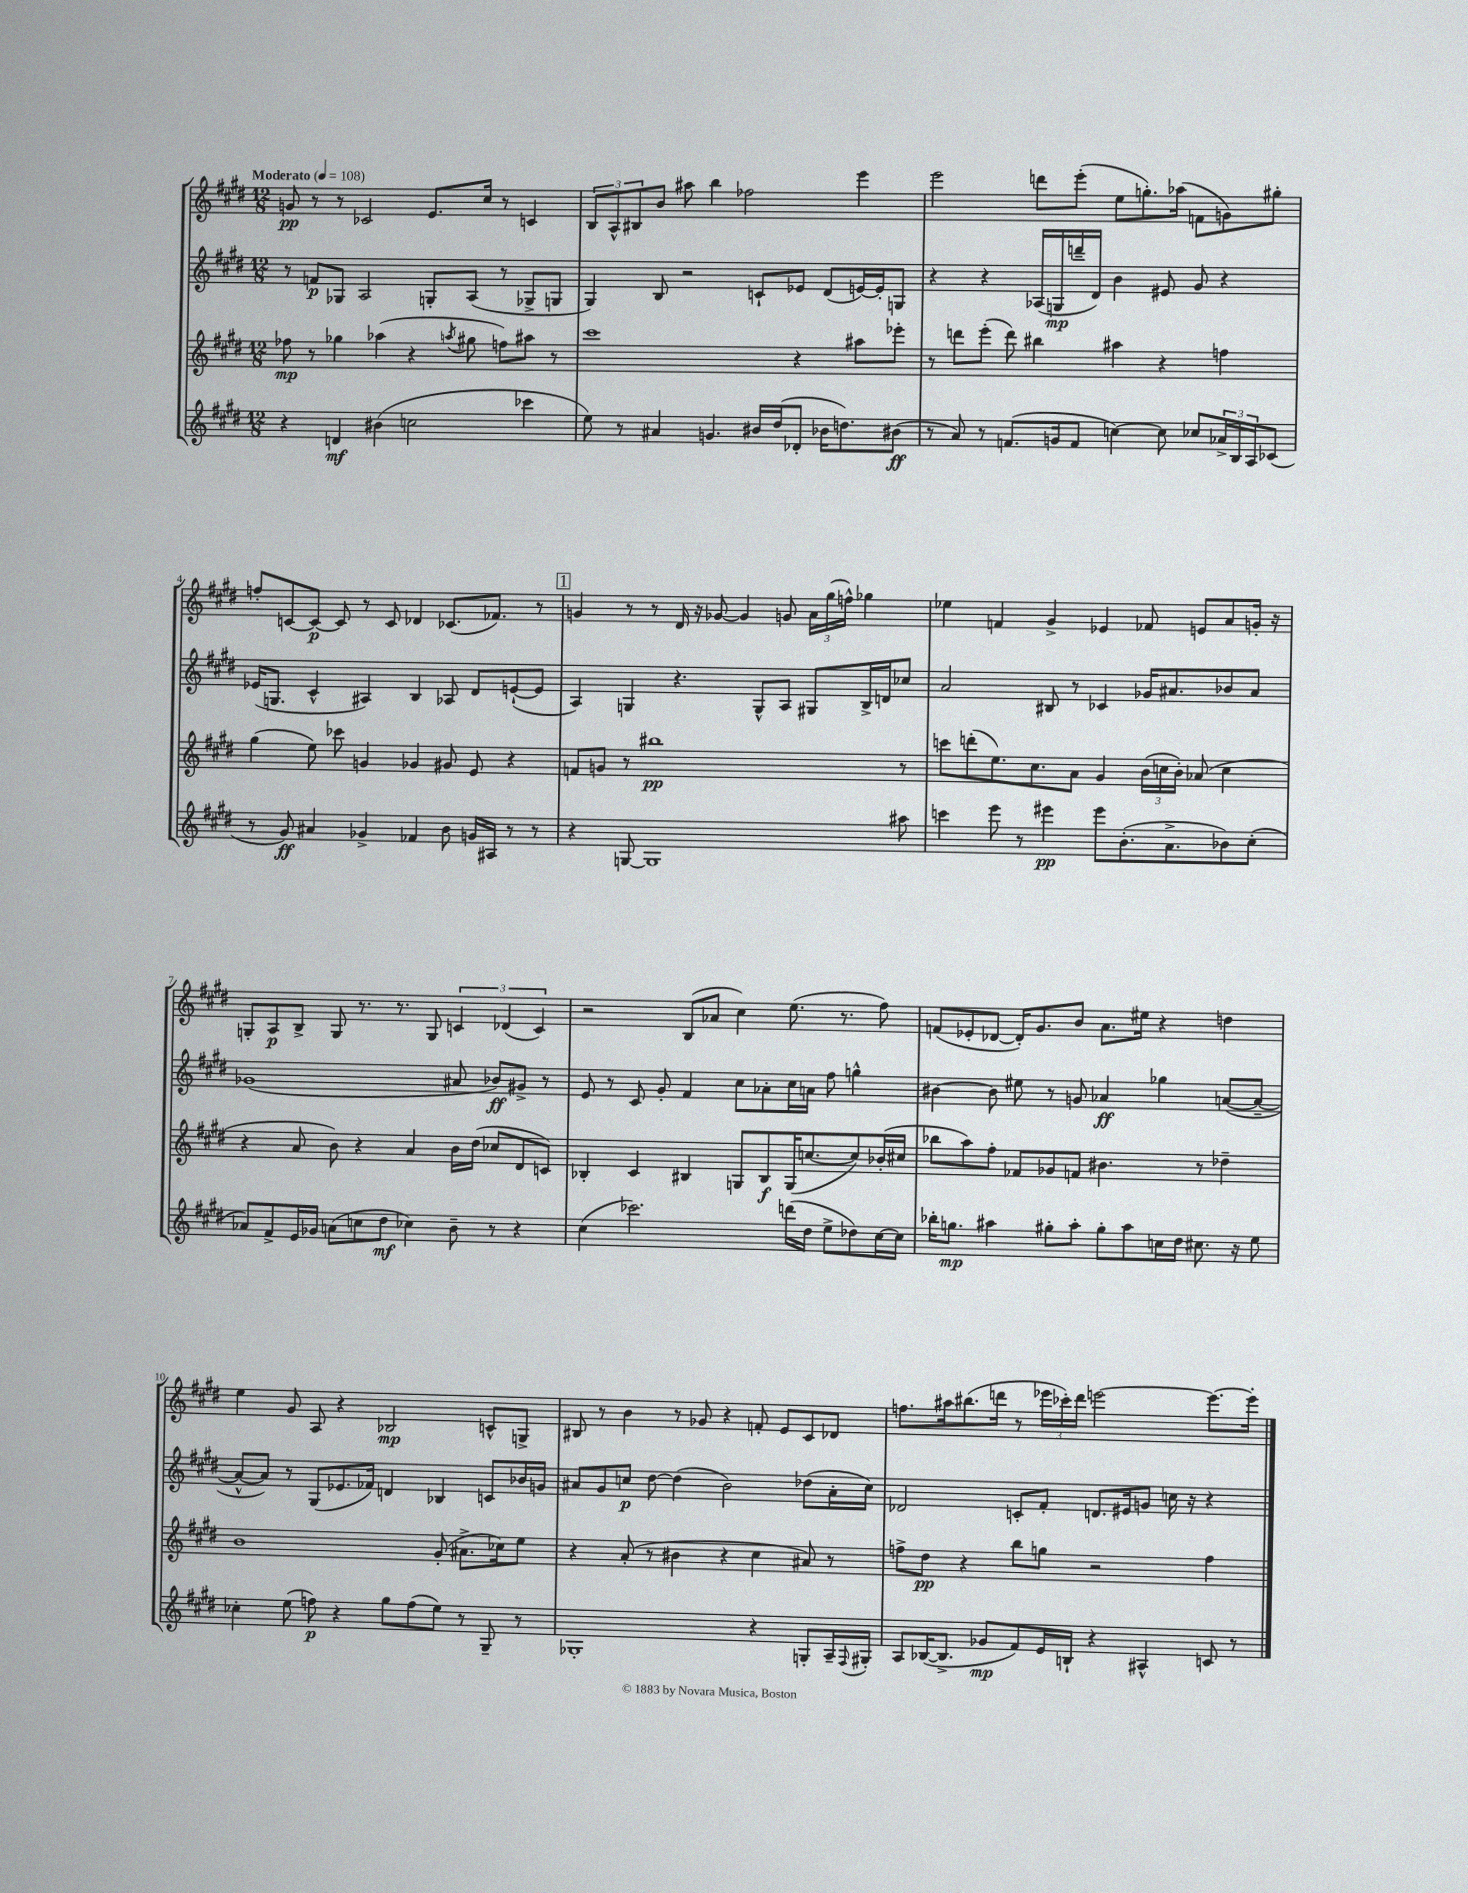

**kern	**kern	**kern	**kern
*staff4	*staff3	*staff2	*staff1
*clefG2	*clefG2	*clefG2	*clefG2
*k[f#c#g#d#]	*k[f#c#g#d#]	*k[f#c#g#d#]	*k[f#c#g#d#]
*M12/8	*M12/8	*M12/8	*M12/8
*MM108	*MM108	*MM108	*MM108
4r	8ff-	8r	8g
.	8r	8f	8r
4d	4gg-	8G-	8r
.	.	2A	2c-
(4b#	(4aa-	.	.
2cc	4r	.	.
.	.	8G'	8.e
.	8qaa	.	.
.	8gg#	(8A	.
.	.	.	16cc#
.	8ff)	8r	8r
4ccc-	8aa#	8G-^	4c
.	8r	8G	.
=	=	=	=
8ee)	1ccc#	4G#)	12B
.	.	.	12A^^
8r	.	.	.
.	.	.	12B#
4a#	.	8B	8b
.	.	2r	8aa#
4.g	.	.	4bb
.	.	.	2ff-
16b#	.	8c`	.
(16dd#	.	.	.
8d-'	4r	8e-	.
16b-	.	(8d#	.
8.dd)	.	.	.
.	8aa#	[16e)	4eee
.	.	16e']	.
(8b#	8eee-'	8G	.
=	=	=	=
8r	8r	4r	2eee
8a)	8ddd	.	.
8r	(8eee'	4r	.
(8.f	8ddd)	.	.
.	4bb#	(16A-	8ddd
16g	.	16G	.
8f	.	16ddd~	(8eee'
.	.	16d#)	.
[4cc)	4aa#	4b	8ee
.	.	.	8.gg')
8cc]	4r	8e#	.
.	.	.	(16aa-
8cc-	.	8g#	8f
24a-^	4ff	4r	8g)
24B	.	.	.
24A	.	.	.
(8c-	.	.	8gg#'
=	=	=	=
8r	(4gg#	(16e-	8ff'
.	.	8.G	.
8g#)	.	.	[8c
4a#	8ee)	4c#^^	8c_
.	8ccc-	.	8c]
4g-^	4g	4A#)	8r
.	.	.	8c
4f-	4g-	4B	4d-
8b	8g#	8A-	(8.c-
16g	8e	8d#	.
16A#	.	.	8.f-)
8r	4r	([8e`	.
8r	.	8e]	8r
=	=	=	=
4r	8f	4A)	4g
.	8g	.	.
[8G	8r	4G	8r
1G]	1bb#	.	8r
.	.	4.r	16d#
.	.	.	16r
.	.	.	[8g-
.	.	.	4g-]
.	.	8G^^	.
.	.	8A	8g
.	.	8G#	24a
.	.	.	(24gg#
.	.	.	24ff^^)
.	.	16B^	4gg-
.	.	16d	.
8aa#	8r	8cc-	.
=	=	=	=
4ccc	8ccc	2a	4ee-
.	(8ddd'	.	.
8eee	8.ee)	.	4f
8r	.	.	.
.	8.cc#	.	.
4eee#	.	8B#	4g#^
.	8a	8r	.
8eee#	4g#	4c-	4e-
(8.b'	.	.	.
.	(24b	16g-	8f-
.	24cc	.	.
8.a^	.	8.a#	.
.	24b')	.	.
.	(8a-	.	8e
8b-)	4cc	8b-	8a
(8cc#'	.	8a#	16g'
.	.	.	16r
=	=	=	=
8a-)	4r	(1g-	8G'
8f#^	.	.	8A
16e	8a	.	8B^
16g-	.	.	.
(8a	8b)	.	8G
8cc	4r	.	8.r
8dd#	.	.	.
.	.	.	8.r
4cc-)	4a	.	.
.	.	.	8G
8b~	16b	8a#	6c
.	(16dd#	.	.
8r	8cc-	8b-)	.
.	.	.	(6d-
4r	8d#	8g#^	.
.	.	.	6c)
.	8c)	8r	.
=	=	=	=
(4cc#	4B-'	8e	2r
.	.	8r	.
2.ccc-)	4c#	8c#	.
.	.	8g#'	.
.	4B#	4f#	(8B
.	.	.	8a-
.	8G	8cc#	4cc#)
.	8B#	8a-'	.
(16ddd	(16G	16cc#	(8.ee
16dd#	[8.cc	16a	.
8ee^	.	8ff#	.
.	.	.	8.r
8dd-)	8cc])	4gg^^	.
[16cc#	(16b-'	.	8ff#)
16cc#]	16cc#	.	.
=	=	=	=
16bb-'	8bb-	[4b#	(8f
8.gg	.	.	.
.	8aa)	.	8e-'
4aa#	8ff#'	8b#]	[8d-
.	8f-	8ee#	16d-'])
.	.	.	8.g#
8gg#'	8g-	8r	.
8aa#'	8f	8g	8b
8gg#'	4.b#	4a-	8.a
8aa#	.	.	.
.	.	.	16ee#
16cc	.	4gg-	4r
16dd#	.	.	.
8.cc#	8r	.	.
.	4dd-~	([8a	4dd
16r	.	.	.
8ee	.	8a~_	.
=	=	=	=
4cc-'	1b	8a^^_	4ee
.	.	8a])	.
(8ee	.	8r	8g#
8ff)	.	(8G#	8A
4r	.	8.e-	4r
.	.	16f-)	.
8gg#	.	4d	2B-
(8ff	.	.	.
8ee)	(8g#'	4B-	.
8r	8.a#^	.	.
8G#~	.	8c	8c^^
.	16cc-)	.	.
8r	8ee	16b-	8G^
.	.	16g	.
=	=	=	=
1G-'	4r	8a#	8B#
.	.	8g#	8r
.	(8a'	8cc	4b
.	8r	[8dd#	.
.	4b#	(4dd#]	8r
.	.	.	8g-
.	4r	2b)	4r
4r	4cc#	.	8f'
.	.	.	8e
8G'	8a#)	(8dd-	8c#
16A~	8r	16a#'	8d-
8qqF#	.	.	.
16G#'	.	16cc)	.
=	=	=	=
8A	8ff^	2d-	8.ff
([16B-	8dd#	.	.
8.B-^]	.	.	16aa#
.	4r	.	(8.bb#
8g-	.	.	.
.	.	.	16ddd
8f#)	8bb	8c'	8r
16e	8gg	8f#'	24eee-
.	.	.	24ccc-')
16B`	.	.	.
.	.	.	24ddd
4r	2r	8.d	[2eee
.	.	16e#	.
4A#^^	.	8g	.
.	.	16cc	.
.	.	16r	.
8c	4ff	4r	8.eee_
8r	.	.	.
.	.	.	16eee']
==	==	==	==
*-	*-	*-	*-
